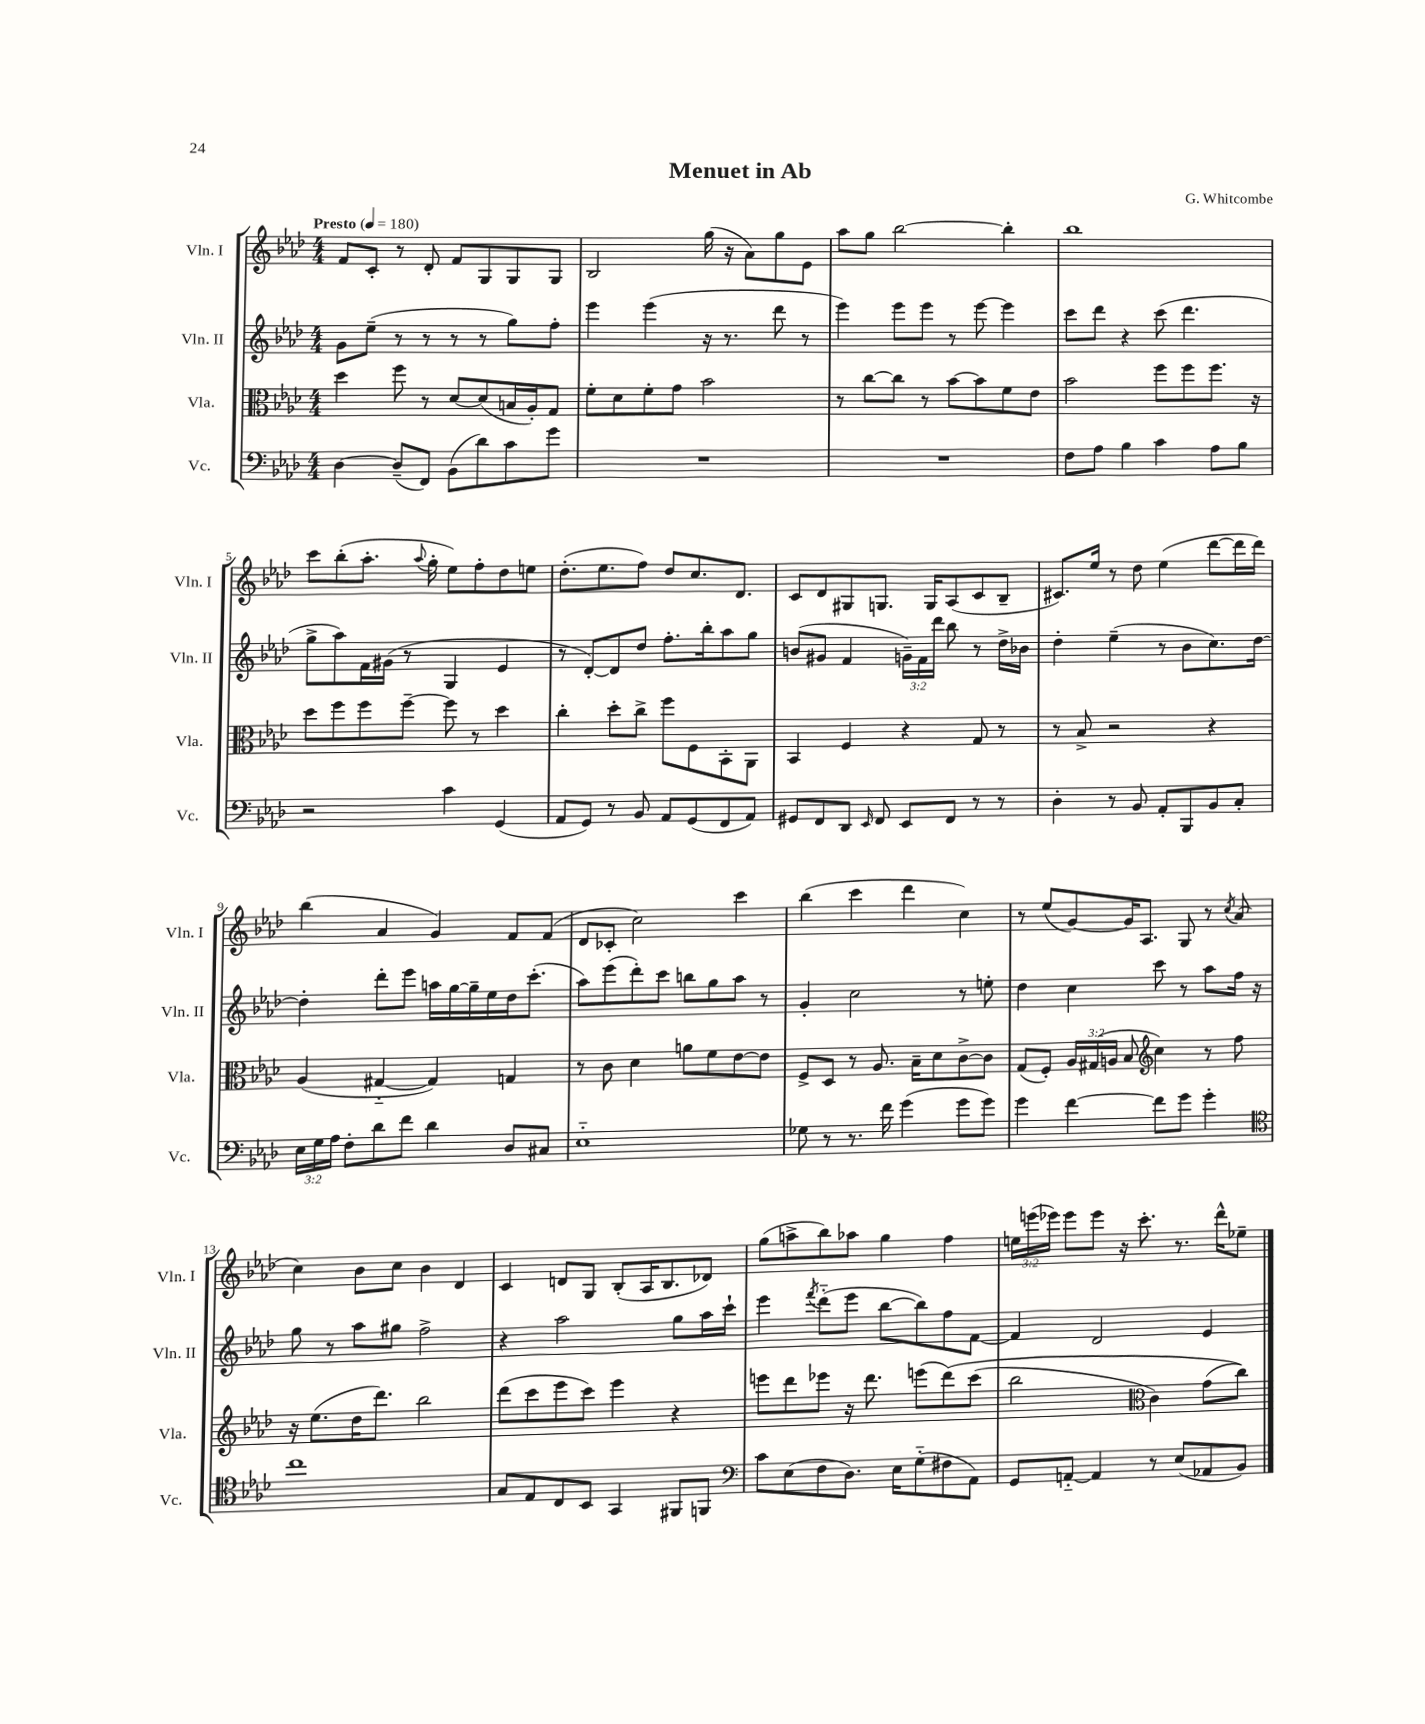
\header { title = "Menuet in Ab" composer = "G. Whitcombe" }
<<
\new StaffGroup <<
\new Staff = "s0" \with { instrumentName = "Vln. I" shortInstrumentName = "Vln. I" } {
    \clef treble \key aes \major \numericTimeSignature \time 4/4 \override Staff.TupletNumber.text = #tuplet-number::calc-fraction-text \tempo "Presto" 4 = 180
    \autoBeamOff f'8[ c'8]-. r8 des'8-. f'8[ g8 g8 g8] |
    bes2 g''16( r16 aes'8[) g''8 ees'8] |
    aes''8[ g''8] bes''2~ bes''4-. |
    bes''1 |
    c'''8[ bes''8-.( aes''8.]-. \appoggiatura { aes''8 } g''16-. ees''8[) f''8-. des''8 e''8] |
    des''8.[-.( ees''8. f''8]) des''8[ c''8. des'8.] |
    c'8[ des'8 gis8 g8.] g16[ aes8( c'8 bes8]-- |
    cis'8.[) ees''16] r8 des''8 ees''4( des'''8[~ des'''16 des'''16]) |
    bes''4( aes'4 g'4) f'8[ f'8]( |
    des'8[ ces'8]-. c''2) c'''4 |
    bes''4( c'''4 des'''4 c''4) |
    r8 ees''8[( g'8~) g'16 aes8.] g8 r8 \acciaccatura { c''8 } aes'8( |
    c''4) bes'8[ c''8] bes'4 des'4 |
    c'4 d'8[ g8] bes8[-.( aes16 bes8. des'8]) |
    g''8[( a''8-> bes''8) aes''8] g''4 f''4 |
    \tuplet 3/2 { e''16[ e'''16( ees'''16]) } ees'''8[ ees'''8] r16 c'''8.-. r8. des'''16[-^ ees''8]-- \bar "|." |
}
\new Staff = "s1" \with { instrumentName = "Vln. II" shortInstrumentName = "Vln. II" } {
    \clef treble \key aes \major \numericTimeSignature \time 4/4 \override Staff.TupletNumber.text = #tuplet-number::calc-fraction-text
    \autoBeamOff g'8[ ees''8]--( r8 r8 r8 r8 g''8[) f''8]-. |
    ees'''4 ees'''4( r16 r8. des'''8 r8 |
    ees'''4) ees'''8[ ees'''8] r8 ees'''8~ ees'''4 |
    c'''8[ des'''8] r4 c'''8( des'''4. |
    g''8[-> aes''8) f'16 gis'16]( r8 g4 ees'4 |
    r8 des'8[~-.) des'8 des''8] f''8.[-. bes''16-. aes''8 g''8] |
    b'8[( gis'8] f'4 \tuplet 3/2 { g'16[--) f'16 des'''16] } bes''8 r8 des''16[-> bes'16] |
    des''4-. ees''4--( r8 bes'8[ c''8.) des''16]~ |
    des''4-. des'''8[-. ees'''8] a''16[ g''16~ g''16-- ees''16 des''16 c'''8.]-.( |
    aes''8[) ees'''8( des'''8-.) c'''8] b''8[ g''8 aes''8] r8 |
    g'4-. c''2 r8 e''8-. |
    des''4 c''4 c'''8 r8 aes''8[ f''16] r16 |
    g''8 r8 aes''8[ gis''8] f''2-> |
    r4 aes''2 g''8[ aes''16 c'''16]-! |
    ees'''4 \acciaccatura { f'''8 } des'''8[-_( ees'''8] bes''8[~ bes''8) f''8 f'8]~ |
    f'4 des'2 ees'4 \bar "|." |
}
\new Staff = "s2" \with { instrumentName = "Vla." shortInstrumentName = "Vla." } {
    \clef alto \key aes \major \numericTimeSignature \time 4/4 \override Staff.TupletNumber.text = #tuplet-number::calc-fraction-text
    \autoBeamOff des''4 f''8 r8 des'8[~ des'8( b16 aes16-.) g8] |
    f'8[-. des'8 f'8-. g'8] bes'2 |
    r8 c''8[~ c''8] r8 bes'8[~ bes'8 f'8 ees'8] |
    bes'2 f''8[ f''8 f''8.] r16 |
    des''8[ f''8 f''8 f''8]~-- f''8 r8 des''4 |
    c''4-. des''8[-. c''8]-> f''8[ f8 bes,8-. aes,8] |
    bes,4 f4 r4 g8 r8 |
    r8 bes8-> r2 r4 |
    aes4( gis4~-_ gis4) g4 |
    r8 c'8 des'4 a'8[ f'8 ees'8~ ees'8] |
    f8[-> des8] r8 aes8. bes16[-- des'8 c'8~-> c'8] |
    g8[( f8]-.) \tuplet 3/2 { aes16[ gis16( a16] } bes8 \clef treble c''4) r8 f''8 |
    r16 ees''8.[( des''16 des'''8.]) bes''2 |
    des'''8[( c'''8 ees'''8 c'''8]) ees'''4 r4 |
    e'''8[ des'''8 ees'''8] r16 des'''8. e'''8[( des'''8)\( c'''8]( |
    bes''2 \clef alto c'4) g'8[( c''8])\) \bar "|." |
}
\new Staff = "s3" \with { instrumentName = "Vc." shortInstrumentName = "Vc." } {
    \clef bass \key aes \major \numericTimeSignature \time 4/4 \override Staff.TupletNumber.text = #tuplet-number::calc-fraction-text
    \autoBeamOff des4~ des8[--( f,8]) bes,8[( des'8) c'8 g'8] |
    R1 |
    R1 |
    f8[ aes8] bes4 c'4 aes8[ bes8] |
    r2 c'4 g,4( |
    aes,8[ g,8]) r8 bes,8 aes,8[ g,8( f,8 aes,8]) |
    gis,8[ f,8 des,8] \grace { ees,16 } f,8 ees,8[ f,8] r8 r8 |
    des4-. r8 bes,8 aes,8[-. bes,,8 bes,8 c8]-. |
    \tuplet 3/2 { ees16[ g16 aes16] } f8[-. des'8 f'8] des'4 des8[ cis8] |
    ees1-_ |
    ges8 r8 r8. f'16 g'4( g'8[ g'8]) |
    g'4 f'4~ f'8[ g'8] g'4-. |
    \clef tenor c''1 |
    g8[ ees8 c8 bes,8] g,4 fis,8[ f,8] |
    \clef bass c'8[ ees8( f8 des8.]) ees16[ g8-_( fis8 aes,8]) |
    g,8[ a,8]~-_ a,4 r8 ees8[( aes,8 bes,8]) \bar "|." |
}
>>
>>
